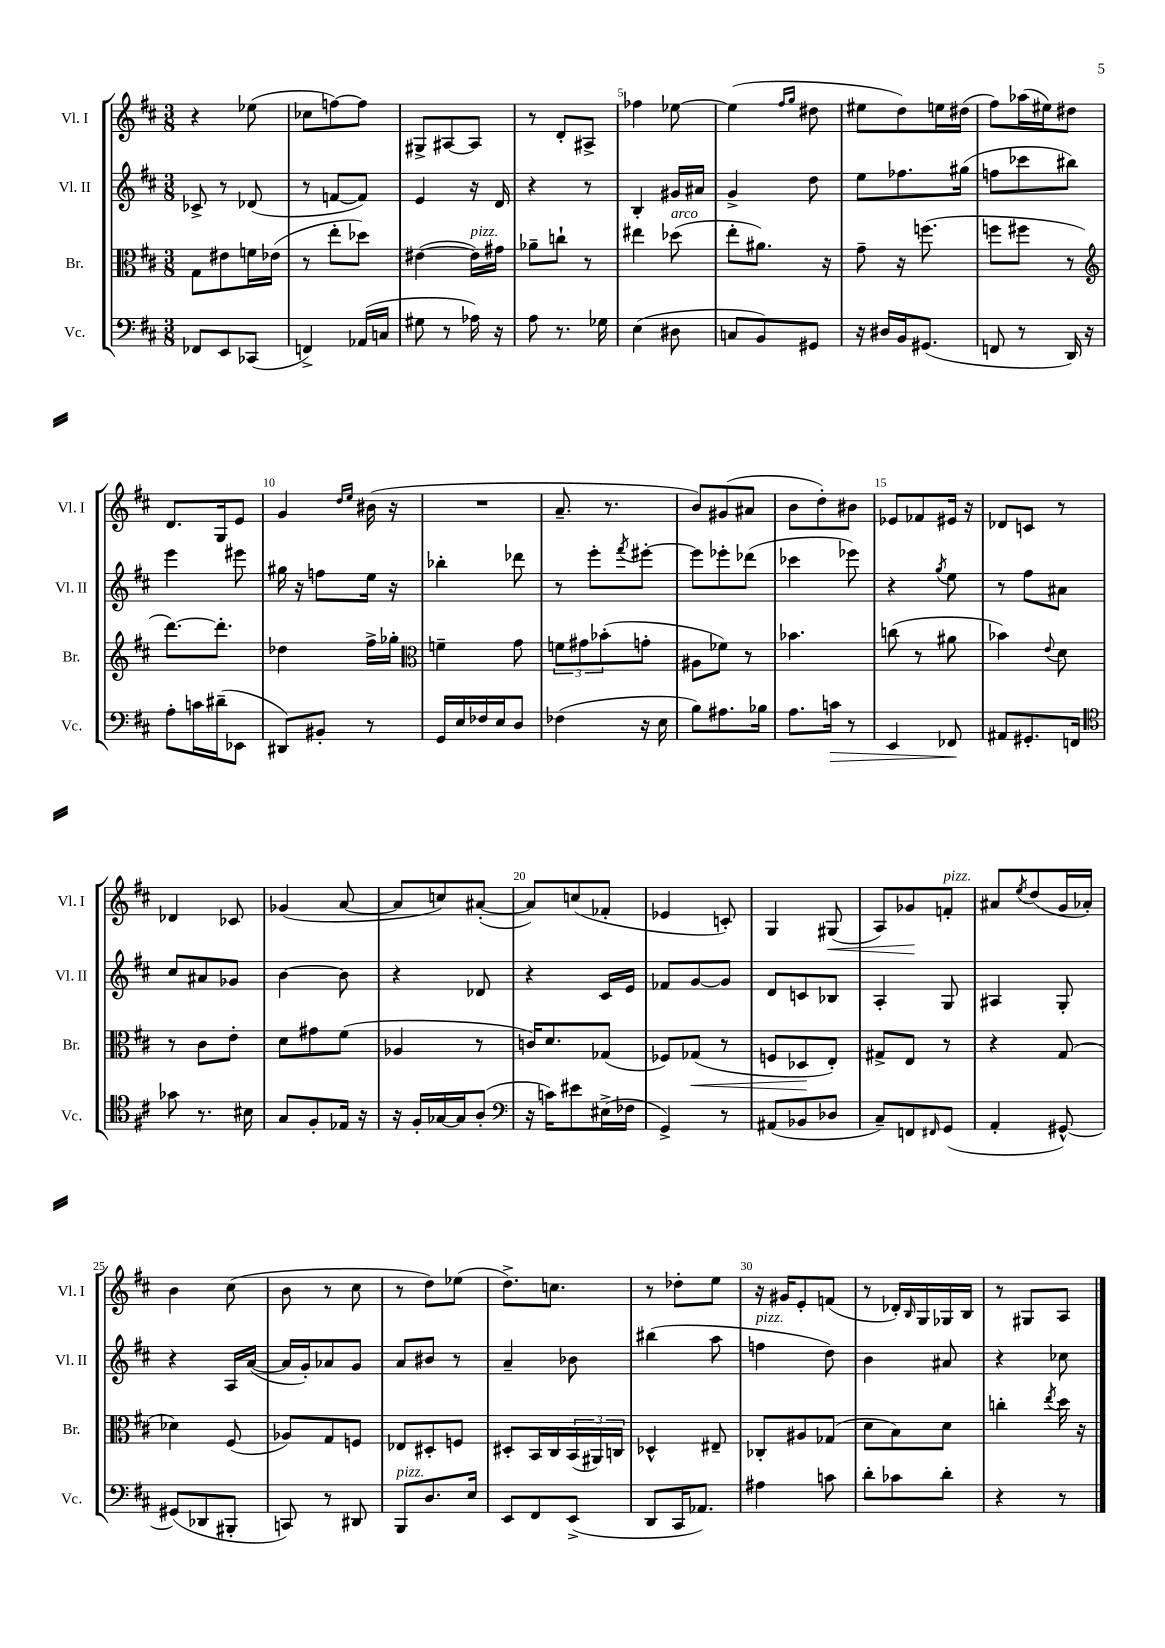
<<
\new StaffGroup <<
\new Staff = "s0" \with { instrumentName = "Vl. I" shortInstrumentName = "Vl. I" } {
    \clef treble \key d \major \numericTimeSignature \time 3/8
    r4 ees''8( |
    ces''8 f''8~) f''8 |
    gis8-> ais8~ ais8 |
    r8 d'8-. ais8-> |
    fes''4 ees''8~ |
    ees''4( \grace { fis''16 g''16 } dis''8 |
    eis''8 d''8) e''16 dis''16( |
    fis''8) aes''16( eis''16) dis''8 |
    d'8. g16 e'8 |
    g'4 \grace { d''16 e''16 } bis'16( r16 |
    R4. |
    a'8.-- r8. |
    b'8) gis'8( ais'8 |
    b'8 d''8-.) bis'8 |
    ees'8 fes'8 eis'16 r16 |
    des'8 c'8 r8 |
    des'4 ces'8 |
    ges'4( a'8~ |
    a'8 c''8) ais'8~-.( |
    ais'8) c''8( fes'8-. |
    ees'4 c'8-.) |
    g4 gis8\<( |
    a8) ges'8\! f'8-.^\markup { \italic "pizz." } |
    ais'8 \acciaccatura { e''8 } d''8( g'16 aes'16-.) |
    b'4 cis''8( |
    b'8 r8 cis''8 |
    r8 d''8) ees''8( |
    d''8.->) c''8. |
    r8 des''8-. e''8 |
    r16 gis'16 e'8-. f'8( |
    r8 des'16-.) \grace { b16 } g16 ges16 b16 |
    r8 gis8 a8 \bar "|." |
}
\new Staff = "s1" \with { instrumentName = "Vl. II" shortInstrumentName = "Vl. II" } {
    \clef treble \key d \major \numericTimeSignature \time 3/8
    ces'8-> r8 des'8( |
    r8 f'8~ f'8) |
    e'4 r16 d'16 |
    r4 r8 |
    b4-. gis'16 ais'16 |
    g'4-> d''8 |
    e''8 fes''8. gis''16( |
    f''8 ces'''8 bis''8) |
    e'''4 eis'''8 |
    gis''16 r16 f''8 e''16 r16 |
    bes''4-. des'''8 |
    r8 e'''8-. \acciaccatura { fis'''8 } eis'''8~-. |
    eis'''8 ees'''8-. des'''8( |
    ces'''4 ees'''8) |
    r4 \acciaccatura { g''8 } e''8 |
    r8 fis''8 ais'8 |
    cis''8 ais'8 ges'8 |
    b'4~ b'8 |
    r4 des'8 |
    r4 cis'16 e'16 |
    fes'8 g'8~ g'8 |
    d'8 c'8 bes8 |
    a4-. g8 |
    ais4 g8-. |
    r4 a16 a'16~( |
    a'16 g'16-.) aes'8 g'8 |
    a'8 bis'8 r8 |
    a'4-- bes'8 |
    bis''4( a''8 |
    f''4^\markup { \italic "pizz." } d''8) |
    b'4 ais'8 |
    r4 ces''8 \bar "|." |
}
\new Staff = "s2" \with { instrumentName = "Br." shortInstrumentName = "Br." } {
    \clef alto \key d \major \numericTimeSignature \time 3/8
    g8 eis'8 f'16 ees'16( |
    r8 e''8-. des''8) |
    eis'4~( eis'16^\markup { \italic "pizz." }) gis'16 |
    aes'8-- c''8-! r8 |
    eis''4 des''8^\markup { \italic "arco" }( |
    e''8-. ais'8.) r16 |
    g'8-- r16 f''8.( |
    f''8 fis''8 r8 |
    \clef treble d'''8.~) d'''8.-. |
    des''4 fis''16-> ges''16-. |
    \clef alto f'4-- g'8 |
    \tuplet 3/2 { f'8 gis'8 bes'8-.( } g'8-. |
    ais8 fes'8) r8 |
    bes'4. |
    c''8( r8 ais'8 |
    bes'4) \appoggiatura { e'8 } d'8 |
    r8 cis'8 e'8-. |
    d'8 gis'8 fis'8( |
    aes4 r8 |
    c'16) d'8. ges8( |
    fes8) ges8\<( r8 |
    f8 des8\! e8-.) |
    gis8-> e8 r8 |
    r4 g8( |
    des'4) fis8( |
    aes8) g8 f8 |
    ees8 dis8-. f8 |
    dis8-. b,16 cis16 \tuplet 3/2 { b,16( ais,16) c16 } |
    des4-^ eis8-- |
    ces8-. ais8 ges8( |
    d'8 b8) d'8 |
    c''4-. \acciaccatura { e''8 } d''16 r16 \bar "|." |
}
\new Staff = "s3" \with { instrumentName = "Vc." shortInstrumentName = "Vc." } {
    \clef bass \key d \major \numericTimeSignature \time 3/8
    fes,8 e,8 ces,8( |
    f,4->) aes,16( c16 |
    gis8 r8 aes16) r16 |
    a8 r8. ges16 |
    e4( dis8 |
    c8 b,8) gis,8 |
    r16 dis16 b,16 gis,8.( |
    f,8 r8 d,16) r16 |
    a8-. c'16 dis'16--( ees,8 |
    dis,8) bis,8-. r8 |
    g,16 e16 fes16 e16 d8 |
    fes4( r16 e16 |
    b8) ais8. bes16 |
    a8. c'16\> r8 |
    e,4 fes,8\! |
    ais,8 gis,8.-. f,16 |
    \clef tenor ges'8 r8. bis16 |
    g8 fis8-. ees16 r16 |
    r16 fis16-. ges16~ ges16 a8-.( |
    \clef bass r16 c'16) eis'8 eis16->( fes16 |
    g,4->) r8 |
    ais,8( bes,8 des8 |
    cis8--) f,8 \grace { fis,16 } g,8( |
    a,4-. gis,8~-^) |
    gis,8( des,8 bis,,8-. |
    c,8) r8 dis,8 |
    b,,8^\markup { \italic "pizz." } d8. e16 |
    e,8 fis,8 e,8->( |
    d,8 cis,16 aes,8.) |
    ais4 c'8 |
    d'8-. ces'8 d'8-. |
    r4 r8 \bar "|." |
}
>>
>>
\layout { \context { \Score \override BarNumber.break-visibility = ##(#f #t #t) barNumberVisibility = #(every-nth-bar-number-visible 5) } }
